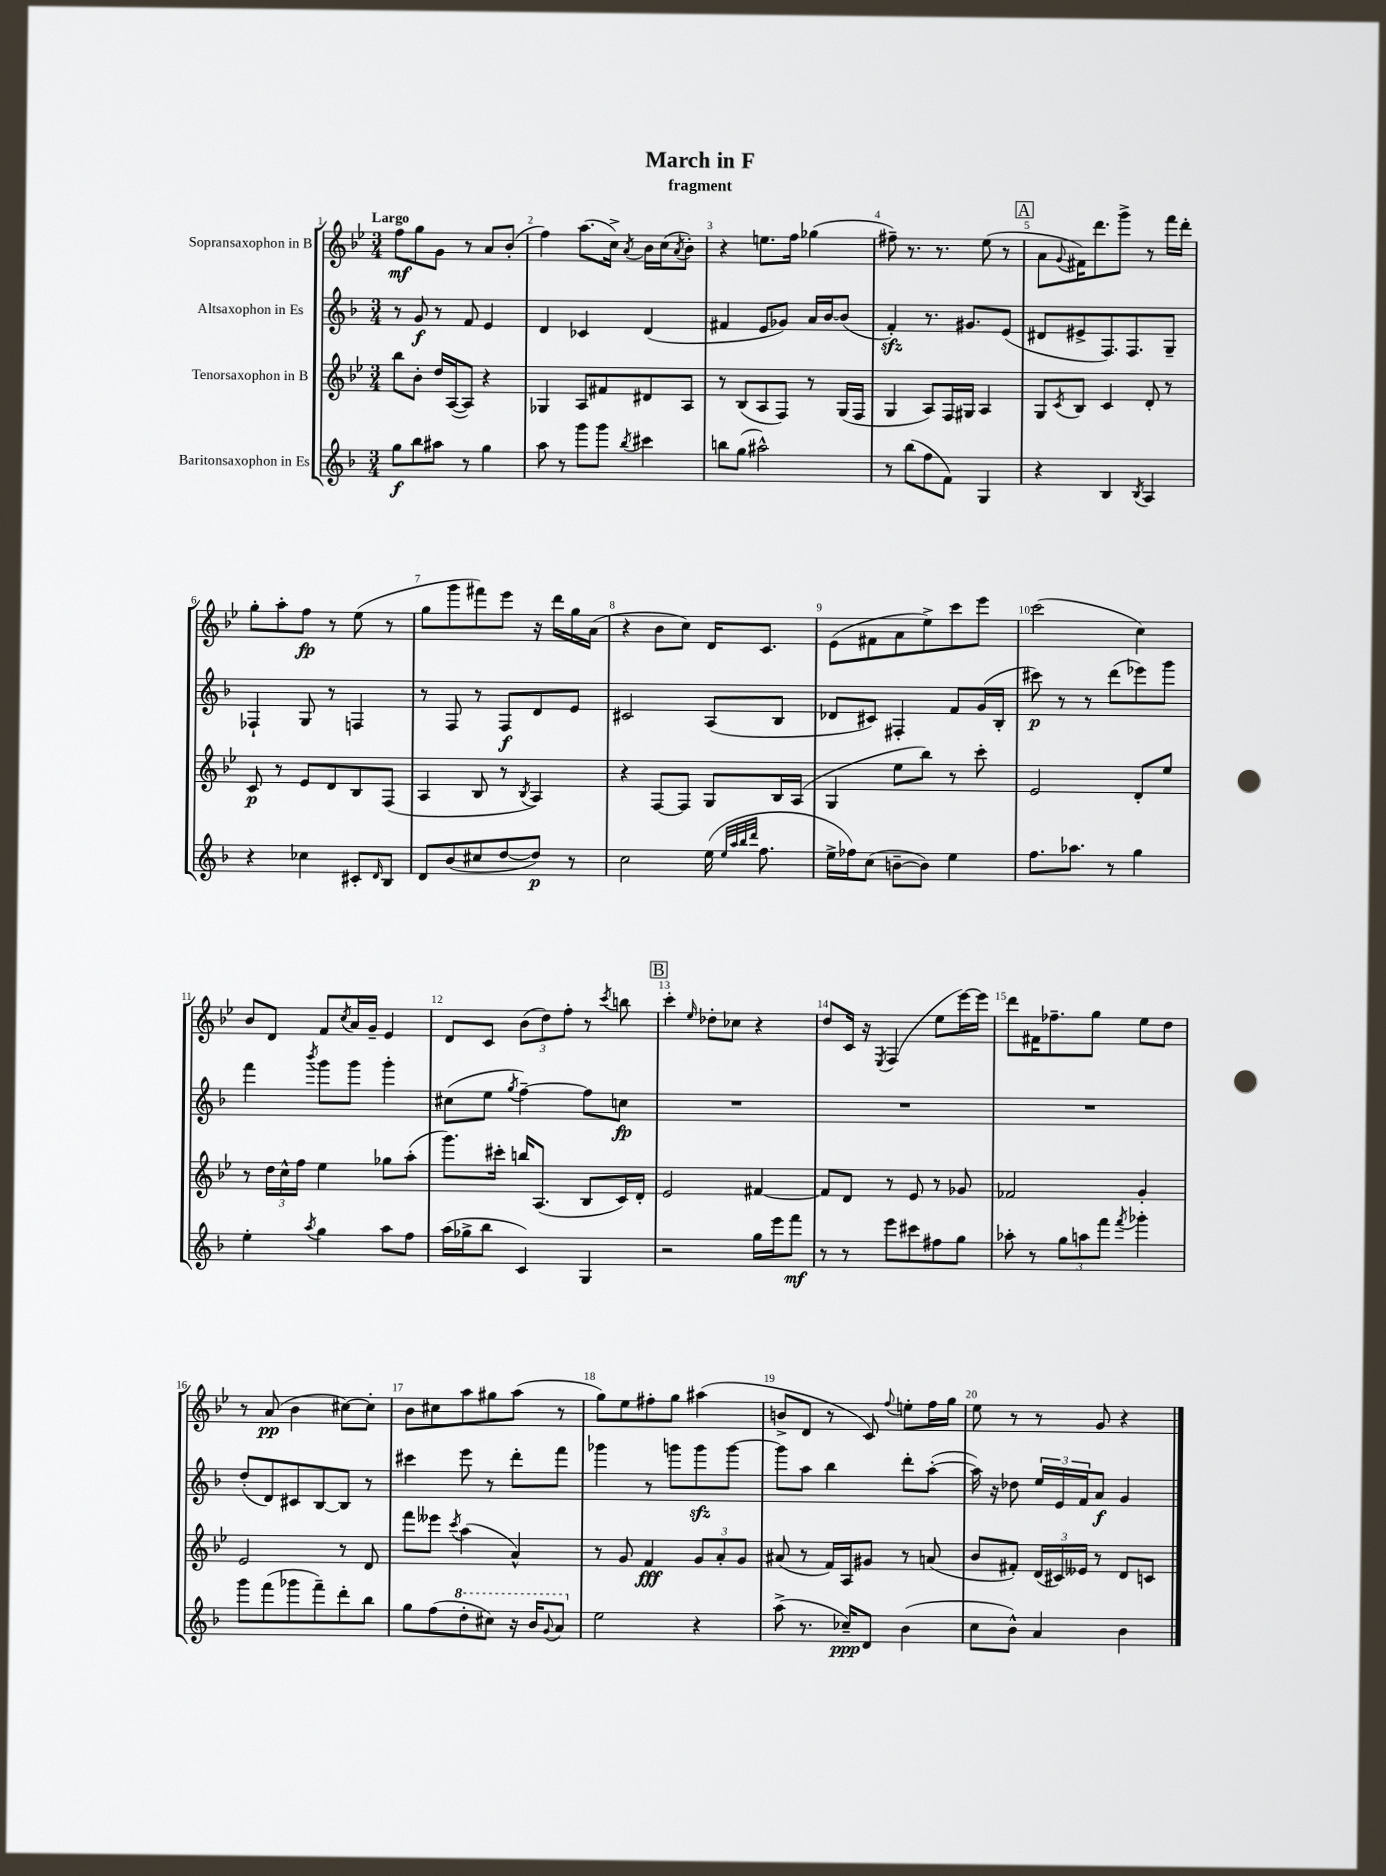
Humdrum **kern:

**kern	**kern	**kern	**kern
*staff4	*staff3	*staff2	*staff1
*clefG2	*clefG2	*clefG2	*clefG2
*k[b-]	*k[b-e-]	*k[b-]	*k[b-e-]
*M3/4	*M3/4	*M3/4	*M3/4
8gg\L	8bb-\L	8r	8ff\L
8bb-\	8b-'\J	8g/	8gg\
8aa#\J	16dd/LL	8r	8g\J
.	([16A/J	.	.
8r	8A/]J)	8f/	8r
4gg\	4r	4e/	8a/L
.	.	.	(8b-'/J
=	=	=	=
8aa\	4G-/	4d/	4ff\)
8r	.	.	.
8ggg\L	8A/L	4c-/	(8.aa\L
8ggg\J	8f#/	.	.
.	.	.	16cc^\Jk)
8qbb-/	.	.	8qa/
4ccc#\	8d#/	(4d/	16b-\LL
.	.	.	(16cc\J
.	.	.	8qa/
.	8A/J	.	8b-'\J)
=	=	=	=
8bb\L	8r	4f#/	4r
(8gg\J	(8B-/L	.	.
2aa#^^\)	8A/	8e/L	8.ee\L
.	8F/J)	8g-/J)	.
.	.	.	16ff\Jk
.	8r	16a/LL	(4gg-\
.	.	[16b-/J	.
.	(16G/LL	(8b-/]J	.
.	16F/JJ	.	.
=	=	=	=
8r	4G/	4f'/)	8ff#~\)
(8bb-\L	.	.	8.r
8ff\	8A/L)	8.r	.
.	.	.	8.r
8f\J)	16F/L	.	.
.	16G#/JJ	8.g#/L	.
4G/	4A/	.	(8ee-\
.	.	(8e/J	8r
=	=	=	=
4r	8G/L	8d#/L	8a\L
.	8qc/	.	8qqg/
.	8B-/J	8e#^/	16f#\K)
.	.	.	8.ddd\
4B-/	4c/	8.F/)	.
.	.	.	8ggg^\J
.	.	8.F/	.
8qB-/	.	.	.
4A/	8d'/	.	8r
.	8r	8G~/J	16fff\LL
.	.	.	16ddd'\JJ
=	=	=	=
4r	8c/	4F-`/	8gg'\L
.	8r	.	8aa'\
4cc-\	8e-/L	8G/	8ff\J
.	8d/	8r	8r
8c#'/L	8B-/	4F/	(8ee-\
16qqd/	.	.	.
8B-/J	(8F/J	.	8r
=	=	=	=
8d/L	4A/	8r	8gg\L
(8b-/	.	8F/	8ggg\
8cc#/	8B-/	8r	8fff#\)
[8dd/	8r	8F/L	8eee-\J
.	8qB-/	.	.
8dd/]J)	4A/)	8d/	16r
.	.	.	16ddd\LL
8r	.	8e/J	16gg\
.	.	.	(16a\JJ
=	=	=	=
2cc\	4r	2c#/	4r
.	[8F/L	.	8b-\L
.	8F/]J	.	8cc\J)
(16ee\	8G/L	(8A/L	16d/LK
32qqee/LLL	.	.	.
32qqaa/	.	.	.
32qqbb-/	.	.	.
32qqddd/JJJ	.	.	.
8.ff\	.	.	8.c/J
.	16B-/L	8B-/J	.
.	(16A/JJ	.	.
=	=	=	=
16ee^\LL	4G/	8d-/L	(8e-\L
16ff-\J)	.	.	.
(8cc\J	.	8c#/J)	8f#\
[8b~\L	8ee-\L	4F#'/	8a\
8b\]J)	8bb-\J)	.	8ee-^\)
4ee\	8r	8f/L	8ccc\
.	8ccc'\	(16g/L	8eee-\J
.	.	16B-'/JJ	.
=	=	=	=
8.ff\L	2e-/	8ccc#\)	(2ccc\
.	.	8r	.
8.aa-\J	.	.	.
.	.	8r	.
8r	.	(8ddd\L	.
4gg\	8d'/L	8eee-\)	4cc\)
.	8ee-/J	8ggg\J	.
=	=	=	=
4ee'\	8r	4fff\	8b-/L
.	24dd\LL	.	8d/J
.	24cc^^\	.	.
.	24ff\JJ	.	.
8qaa/	.	8qbbb-/	.
4gg\	4ee-\	8ggg\L	8f/L
.	.	.	8qcc/
.	.	8ggg\J	16a/L
.	.	.	16g~/JJ
8aa\L	8gg-\L	4ggg'\	4e-/
8ff\J	(8aa'\J	.	.
=	=	=	=
(16aa\LL	8.ggg\L)	(8cc#\L	8d/L
16gg-^\J	.	.	.
8bb-\J	.	8ee\J	8c/J
.	16ccc#'\Jk	.	.
.	.	8qgg/	.
4c/)	16bb/LK	[4ff~\)	(12b-\L
.	(8.A/J	.	.
.	.	.	12dd\)
.	.	.	12ff'\J
4G/	8B-/L	8ff\]L	8r
.	.	.	8qccc/
.	16c/L)	8cc\J	8bb\
.	16d'/JJ	.	.
=	=	=	=
2r	2e-/	2.r	4ccc'\
.	.	.	16qqee-/
.	.	.	8dd-'\L
.	.	.	8cc-\J
16gg\LL	[4f#/	.	4r
16eee\J	.	.	.
8fff\J	.	.	.
=	=	=	=
8r	8f#/]L	2.r	8dd/L
8r	8d/J	.	16c/Jk
.	.	.	16r
.	.	.	8qE-/
8eee\L	8r	.	(4F/
8ccc#\	8e-/	.	.
8ff#\	8r	.	8ee-\L
8gg\J	8g-/	.	[16eee-\L)
.	.	.	16eee-\]JJ
=	=	=	=
8aa-'\	2f-/	2.r	8ddd\L
8r	.	.	16f#\K
.	.	.	8.ff-~\
12gg\L	.	.	.
12aa\	.	.	.
.	.	.	8gg\J
12fff\J	.	.	.
8qfff/	.	.	.
4ggg-'\	4g'/	.	8ee-\L
.	.	.	8dd\J
=	=	=	=
8ggg\L	2e-/	(8dd'/L	8r
(8fff\	.	8d/)	(8a/
8ggg-\	.	8c#/	4b-\
8fff~\)	.	[8B-/	.
8ddd'\	8r	8B-/]J	[8cc#\L)
8bb-\J	8d/	8r	8cc#'\]J
=	=	=	=
8gg\L	8fff\L	4ccc#\	8b-\L
(8ff\	8eee--\J	.	8cc#\
.	8qccc/	.	.
8ddd'\	(4aa\	8eee\	8aa\
8ccc#\J)	.	8r	8gg#\
16r	4a^^/)	8ddd'\L	(8aa\J
16bb-/LK	.	.	.
8qqgg/	.	.	.
8aa/J	.	8fff\J	8r
=	=	=	=
2ee\	8r	4ggg-\	8gg\L)
.	8g/	.	8ee-\
.	4f/	8r	8ff#'\
.	.	8ggg\L	8gg\J
4r	12g/L	8ggg\	(4aa#\
.	12a'/	.	.
.	.	[8ggg\J	.
.	12g/J	.	.
=	=	=	=
(8aa^\	(8a#/	8ggg\]L	8b^/L
8.r	8r	8aa\J	8d/J
.	16f/LL)	4bb-\	8r
16cc-~/LK)	16A/J	.	.
8d/J	8g#/J	.	8c/)
.	.	.	8qqff/
(4b-\	8r	8ddd'\L	8ee'\L
.	(8a/	([8aa'\J	16ff\L
.	.	.	16gg\JJ
=	=	=	=
8cc\L	8b-/L	16aa\])	8ee-\
.	.	16r	.
8b-^^\J)	8f#'/J)	8dd-\	8r
4a/	(24d/LL	24ee/LL	8r
.	24c#/)	24e/	.
.	24e--/JJ	24f/J	.
.	8r	8a/J	8g/
4b-\	8d/L	4g/	4r
.	8c/J	.	.
==	==	==	==
*-	*-	*-	*-
